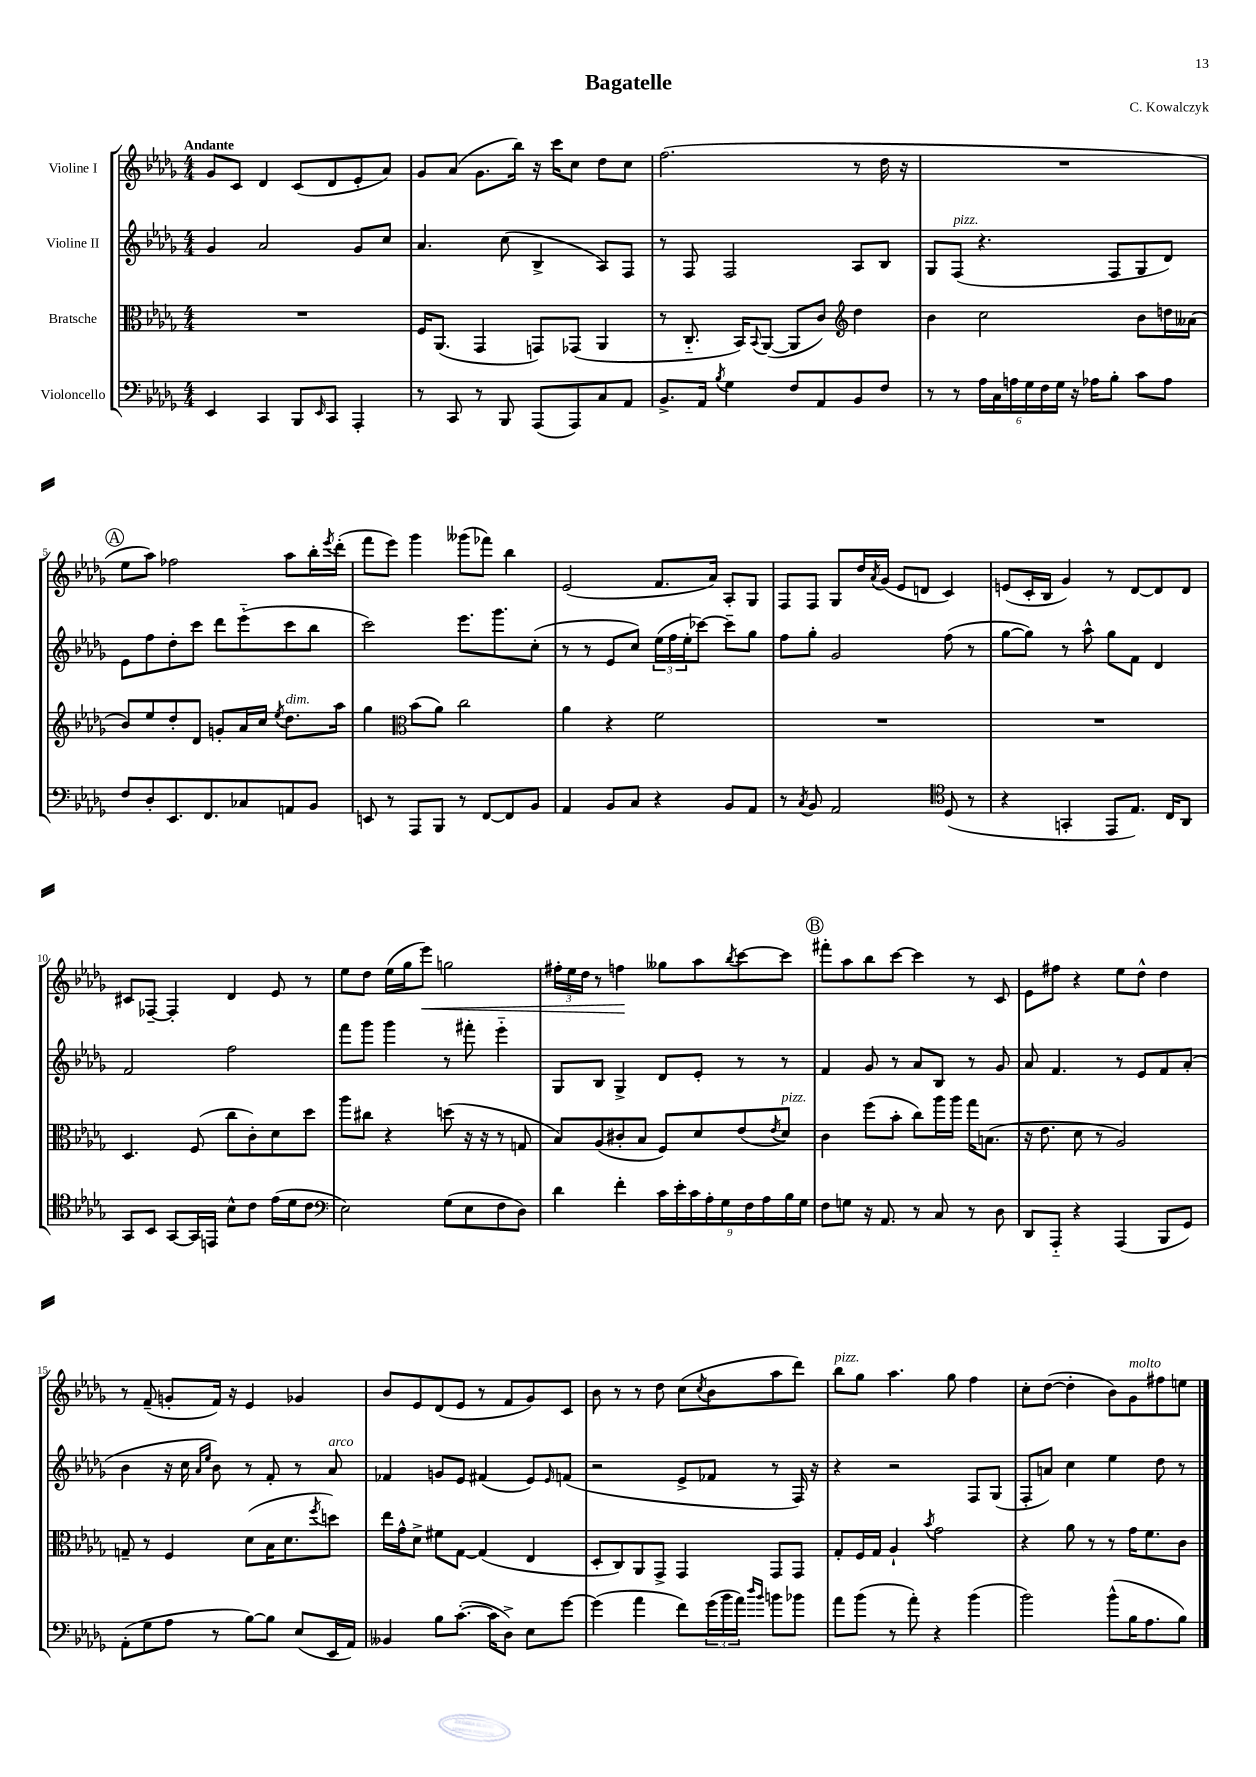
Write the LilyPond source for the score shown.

\header { title = "Bagatelle" composer = "C. Kowalczyk" }
<<
\new StaffGroup <<
\new Staff = "s0" \with { instrumentName = "Violine I" } {
    \clef treble \key des \major \numericTimeSignature \time 4/4 \tempo "Andante"
    ges'8 c'8 des'4 c'8( des'8 ees'8-. aes'8) |
    ges'8 aes'8( ges'8. bes''16) r16 c'''16 c''8 des''8 c''8 |
    f''2.( r8 des''16 r16 |
    R1 |
    \mark \markup { \circle "A" } ees''8 aes''8) fes''2 aes''8 bes''16-. \acciaccatura { ees'''8 } des'''16-.( |
    f'''8 ees'''8) ges'''4 geses'''8( fes'''8) bes''4 |
    ees'2( f'8. aes'16) aes8-. ges8 |
    f8 f8 ges8 des''16 \acciaccatura { aes'8 } ges'16( ees'8 d'8 c'4) |
    e'8( c'16-. bes16 ges'4) r8 des'8~ des'8 des'8 |
    cis'8 fes8~-- fes4-. des'4 ees'8 r8 |
    ees''8 des''8 ees''16( ges''16 ees'''8\<) g''2 |
    \tuplet 3/2 { fis''16-. ees''16 des''16 } r8 f''4\! geses''8 aes''8 \acciaccatura { bes''8 } c'''8~ c'''8 |
    \mark \markup { \circle "B" } fis'''8-. aes''8 bes''8 c'''8~ c'''4 r8 c'8 |
    ees'8 fis''8 r4 ees''8 des''8-^ des''4 |
    r8 f'8--( g'8-. f'16) r16 ees'4 ges'4 |
    bes'8 ees'8 des'8( ees'8 r8 f'8 ges'8) c'8 |
    bes'8 r8 r8 des''8 c''8( \acciaccatura { c''8 } bes'8 aes''8 des'''8) |
    bes''8^\markup { \italic "pizz." } ges''8 aes''4. ges''8 f''4 |
    c''8-. des''8~( des''4-. bes'8) ges'8^\markup { \italic "molto" } fis''8 e''8 \bar "|." |
}
\new Staff = "s1" \with { instrumentName = "Violine II" } {
    \clef treble \key des \major \numericTimeSignature \time 4/4
    ges'4 aes'2 ges'8 c''8 |
    aes'4. c''8( bes4-> aes8) f8 |
    r8 f8 f2 aes8 bes8 |
    ges8 f8^\markup { \italic "pizz." }( r4. f8 ges8 des'8) |
    \mark \markup { \circle "A" } ees'8 f''8 des''8-. c'''8 des'''8 ees'''8-_( c'''8 bes''8 |
    c'''2) ees'''8. ges'''8. c''8-.( |
    r8 r8 ees'8 c''8) \tuplet 3/2 { ees''16( f''16 ees''16-. } ces'''8~) ces'''8-- ges''8 |
    f''8 ges''8-. ges'2 f''8( r8 |
    ges''8~ ges''8) r8 aes''8-^ ges''8 f'8 des'4 |
    f'2 f''2 |
    f'''8 ges'''8 ges'''4 r8 fis'''8-. ees'''4-_ |
    ges8 bes8 ges4-> des'8 ees'8-. r8 r8 |
    \mark \markup { \circle "B" } f'4 ges'8 r8 aes'8 bes8 r8 ges'8 |
    aes'8 f'4. r8 ees'8 f'8 aes'8-.( |
    bes'4 r16 c''16 \grace { aes'16 ees''16 } bes'8) r8 f'8-. r8 aes'8^\markup { \italic "arco" } |
    fes'4 g'8 ees'8 fis'4( ees'8) \grace { ees'16 } f'8( |
    r2 ees'8-> fes'8 r8 f16) r16 |
    r4 r2 f8 ges8( |
    f8-. a'8) c''4 ees''4 des''8 r8 \bar "|." |
}
\new Staff = "s2" \with { instrumentName = "Bratsche" } {
    \clef alto \key des \major \numericTimeSignature \time 4/4
    R1 |
    f16 aes,8.( ges,4 g,8) ges,8( aes,4 |
    r8 c8.-_ bes,16) \appoggiatura { bes,8 } aes,8~( aes,8 c'8) \clef treble des''4 |
    bes'4 c''2 bes'8 d''16 aeses'16( |
    \mark \markup { \circle "A" } bes'8) ees''8 des''8-. des'8 g'8-. aes'16 c''16 \acciaccatura { ees''8 } des''8.^\markup { \italic "dim." } aes''16 |
    ges''4 \clef alto bes'8( aes'8) c''2 |
    aes'4 r4 f'2 |
    R1 |
    R1 |
    des4. f8( c''8 c'8-.) des'8 des''8 |
    aes''8 cis''8 r4 d''8( r16 r16 r8 g8 |
    bes8) aes8( cis'8-. bes8 f8) des'8 ees'8( \acciaccatura { ees'8 } des'8^\markup { \italic "pizz." }) |
    \mark \markup { \circle "B" } c'4 f''8( bes'8-. c''8) aes''16 aes''16 ges''16 b8.( |
    r16 ees'8. des'8 r8 aes2) |
    g8-- r8 f4 des'8( bes16 des'8. \acciaccatura { f''8 } d''8) |
    ees''16 ges'16-^ des'8-> fis'8 ges8~ ges4( ees4 |
    des8-. c8) aes,8 ges,8-> ges,4 ges,8 ges,8 |
    ges8-. f16 ges16 aes4-! \acciaccatura { bes'8 } ges'2 |
    r4 aes'8 r8 r8 ges'16 f'8. c'8 \bar "|." |
}
\new Staff = "s3" \with { instrumentName = "Violoncello" } {
    \clef bass \key des \major \numericTimeSignature \time 4/4
    ees,4 c,4 bes,,8 \grace { ees,16 } c,8 aes,,4-. |
    r8 c,8 r8 bes,,8 aes,,8( aes,,8) c8 aes,8 |
    bes,8.-> aes,16 \acciaccatura { bes8 } ges4 f8 aes,8 bes,8 f8 |
    r8 r8 \tuplet 6/4 { aes16 c16 a16 ges16 f16 ges16 } r16 aes16 bes8-. c'8 aes8 |
    \mark \markup { \circle "A" } f8 des8-. ees,8. f,8. ces8 a,8 bes,8 |
    e,8 r8 aes,,8 bes,,8 r8 f,8~ f,8 bes,8 |
    aes,4 bes,8 c8 r4 bes,8 aes,8 |
    r8 \acciaccatura { c8 } bes,8 aes,2 \clef tenor des8( r8 |
    r4 g,4-. ees,8 ees8.) c16 aes,8 |
    ges,8 bes,8 ges,8~ ges,16 e,16 bes8-^ c'8 ees'16( des'16 c'8 |
    \clef bass ees2) ges8( ees8 f8 des8) |
    des'4 f'4-. \tuplet 9/8 { c'16 ees'16-. c'16 aes16-. ges16 f16 aes16 bes16 ges16 } |
    \mark \markup { \circle "B" } f8 g8 r16 aes,8. r8 c8 r8 des8 |
    des,8 aes,,8-_ r4 aes,,4( bes,,8 ges,8) |
    aes,8-.( ges8 aes8 r8 bes8~) bes8 ees8( ees,16 aes,16) |
    beses,4 bes8 c'8.~-.( c'16 des8->) ees8 ges'8~ |
    ges'4( aes'4 f'8) \tuplet 3/2 { ges'16( bes'16 aes'16) } \grace { des''16 bes'16 } b'8 bes'8 |
    aes'8 bes'8( r8 aes'8-.) r4 bes'4( |
    bes'2) bes'8-^( bes16 aes8. bes8) \bar "|." |
}
>>
>>
